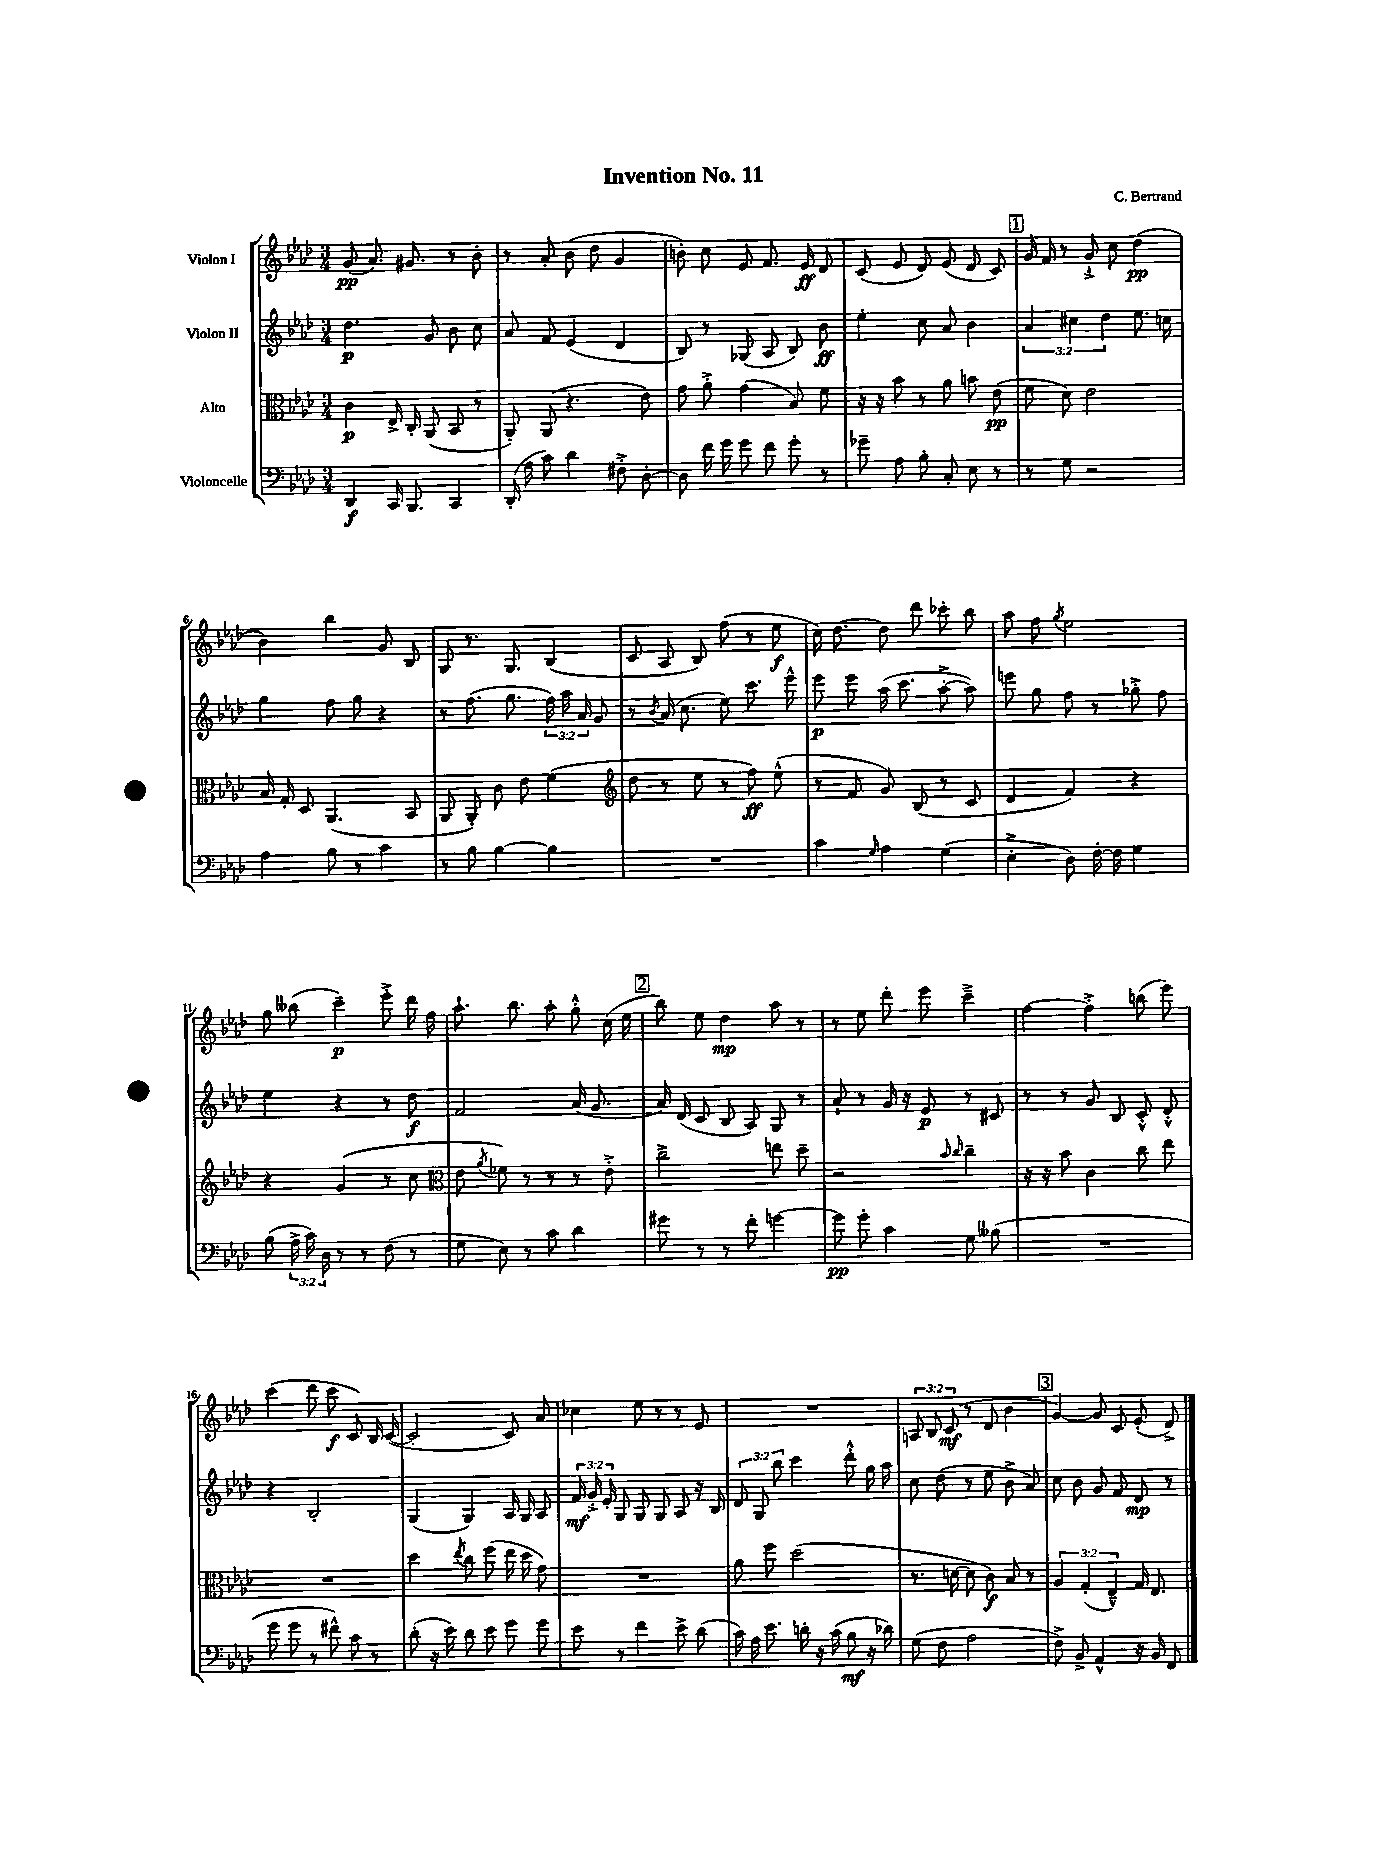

**kern	**kern	**kern	**kern
*staff4	*staff3	*staff2	*staff1
*clefF4	*clefC3	*clefG2	*clefG2
*k[b-e-a-d-]	*k[b-e-a-d-]	*k[b-e-a-d-]	*k[b-e-a-d-]
*M3/4	*M3/4	*M3/4	*M3/4
4DD-/	4c\	4.dd-\	(8g/
.	.	.	8.a-/)
16CC/	16E-^/	.	.
8.BBB-/	16C'/	.	8.g#/
.	(8AA-/	8g/	.
4CC/	8BB-/	8b-\	8r
.	8r	8cc\	8b-'\
=	=	=	=
(16DD-'/	8AA-'/)	8a-/	8r
16A-\	.	.	.
8c\)	(8AA-/	8f/	8a-'/
4d-\	4.r	(4e-/	(8b-\
.	.	.	8dd-\
8F#'^\	.	4d-/	4g/
[8D-'\	8e-\)	.	.
=	=	=	=
8D-\]	8g\	8B-/)	8b'\)
16f\	8a-'^\	8r	8cc\
16g\	.	.	.
8g\	(4g\	(8G-/	8e-/
8f\	.	8A-/	8.f/
8g'\	8B-/)	8B-/)	.
.	.	.	16e-/
8r	8f\	8b-\	8d-/
=	=	=	=
8g-~\	16r	4ee-'\	(8c/
.	16r	.	.
8A-\	8b-\	.	8e-/
8B-'\	8r	8cc\	8d-/)
8C'/	8a-\	8a-/	(8e-/
8E-\	8b\	4b-\	8d-/
8r	(8e-\	.	8c/)
=	=	=	=
8r	8f\	6a-/	16g/
.	.	.	16f/
8G\	8d-\)	.	8r
.	.	6cc#\	.
2r	2e-\	.	8g`^/
.	.	6dd-\	.
.	.	.	8cc\
.	.	8.ee-\	(4dd-\
.	.	16cc\	.
=	=	=	=
4A-\	16B-/	4gg\	4b-\)
.	16G'/	.	.
.	8D-/	.	.
8B-\	(4.AA-/	8ff\	4bb-\
8r	.	8gg\	.
4c\	.	4r	8g/
.	8BB-/	.	8B-/
=	=	=	=
8r	8AA-/	8r	8G/
8B-\	8AA-'/)	(8.ff\	8.r
[4B-\	8c\	.	.
.	.	8.gg\	8.G/
.	8e-\	.	.
4B-\]	(4f\	24ff\)	(4B-/
.	.	24aa-\	.
.	.	24a-/	.
.	.	8g/	.
=	=	=	=
*	*clefG2	*	*
2.r	8dd-\	8r	8c/
.	.	8qb-/	.
.	8r	(16a-/	8A-/
.	.	8.cc\	.
.	8ee-\	.	8B-/)
.	8r	8ee-\)	(8ff\
.	8ff\)	8.ccc\	8r
.	(8ee-^^\	.	8ee-\
.	.	16eee-^^\	.
=	=	=	=
4c\	8r	8eee-\	16cc\)
.	.	.	[8.dd-\
.	8f/	8eee-\	.
16qqG/	.	.	.
4A-\	8g/)	(16aa-\	8dd-\]
.	.	8.ccc\	.
.	(8B-/	.	8ddd-\
(4G\	8r	[8aa-'^\	8ccc-'\
.	8c/	8aa-\])	8bb-\
=	=	=	=
4E-'^\	4d-/	8eee\	8aa-\
.	.	8gg\	8ff\
.	.	.	8qgg/
8D-\)	4f/)	8ff\	2ee-\
[16F'\	.	8r	.
16F\]	.	.	.
4G\	4r	8gg-'^\	.
.	.	8ff\	.
=	=	=	=
(8B-\	4r	4ee-\	8gg\
24A-^\	.	.	(8bb--\
24c\)	.	.	.
24D-\	.	.	.
8r	(4g/	4r	4ccc~\)
8r	.	.	.
(8F\	8r	8r	8eee-'^\
8r	8cc\	8dd-\	16ddd-\
.	.	.	16ff\
=	=	=	=
*	*clefC3	*	*
8G\	8e-\	2f/	8.aa-`\
.	8qa-/	.	.
8E-\)	8f-\)	.	.
.	.	.	8.bb-\
8r	8r	.	.
8c\	8r	.	8aa-'\
4d-\	8r	(16a-/	8gg'^^\
.	.	8.g/	.
.	8e-'^\	.	(16cc\
.	.	.	16ee-\
=	=	=	=
8g#\	2cc^\	16a-/)	8bb-\)
.	.	(16d-/	.
8r	.	8c/	8ee-\
8r	.	8B-/	4dd-\
8f'\	.	8A-/)	.
[4g\	8ee\	8G/	8aa-\
.	8dd-~\	8r	8r
=	=	=	=
8g\]	2r	8a-`/	8r
8g'\	.	8r	8ee-\
4c\	.	16g/	8ddd-'\
.	.	16r	.
.	.	8e-/	8eee-\
.	16qqb-/	.	.
.	16qqcc/	.	.
8G\	4cc~\	8r	4ccc~^\
(8B--\	.	8c#/	.
=	=	=	=
2.r	16r	8r	[4ff\
.	16r	.	.
.	8b-\	8r	.
.	4c\	8g/	4ff'^\]
.	.	8B-/	.
.	8cc\	8c'^^/	(8bb\
.	8ee-\	8d-'^^/	8eee-\)
=	=	=	=
8g\	2.r	4r	(4ccc\
8g\	.	.	.
8r	.	2B-'/	8ddd-\
8f#^^\)	.	.	8ccc\
8c\	.	.	8c/)
8r	.	.	16B-/
.	.	.	([16c/
=	=	=	=
(8d-'\	4dd-\	(4G/	2c'/]
16r	.	.	.
16e-\)	.	.	.
.	8qee-/	.	.
8d-\	8cc\	4G/)	.
8e-\	(8ff\	.	.
8g\	16ee-\	16A-/	8c/)
.	16dd-\	16G/	.
8g\	8g\)	8A-/	8a-/
=	=	=	=
8e-\	2.r	24f/	4cc-\
.	.	24g'^/	.
.	.	24e-'/	.
8r	.	8G/	.
4f\	.	8G/	8ee-\
.	.	8G/	8r
8e-^\	.	8A-/	8r
(8d-\	.	16r	8e-/
.	.	16B-/	.
=	=	=	=
16c\)	8a-\	12d-/	2.r
16A-\	.	.	.
.	.	12G/	.
8.e-\	8ff\	.	.
.	.	12bb-\	.
.	(2dd-\	4ccc\	.
16d'\	.	.	.
16r	.	.	.
(16c\	.	.	.
8B-\	.	8ddd-'^^\	.
16r	.	16gg\	.
16d-\)	.	16aa-\	.
=	=	=	=
(8G\	8.r	8cc\	12A/
.	.	.	12B-/
8F\	.	(8dd-\	.
.	.	.	(12c/
.	[16d\	.	.
2A-\	8d\]	8r	8r
.	8c\)	8ee-\	8d-/
.	8B-/	8b-^\	4b-\
.	8r	8a-/)	.
=	=	=	=
8F^\)	6A-/	8cc\	[4g/)
8BB-^/	.	8b-\	.
.	(6G'/	.	.
4AA-^^/	.	8g/	8g/]
.	6E-~^^/)	.	.
.	.	8f/	8c/
16r	16G/	8d-/	(8e-'/
16BB-/	8.E-/	.	.
8FF/	.	8r	8d-^/)
==	==	==	==
*-	*-	*-	*-
